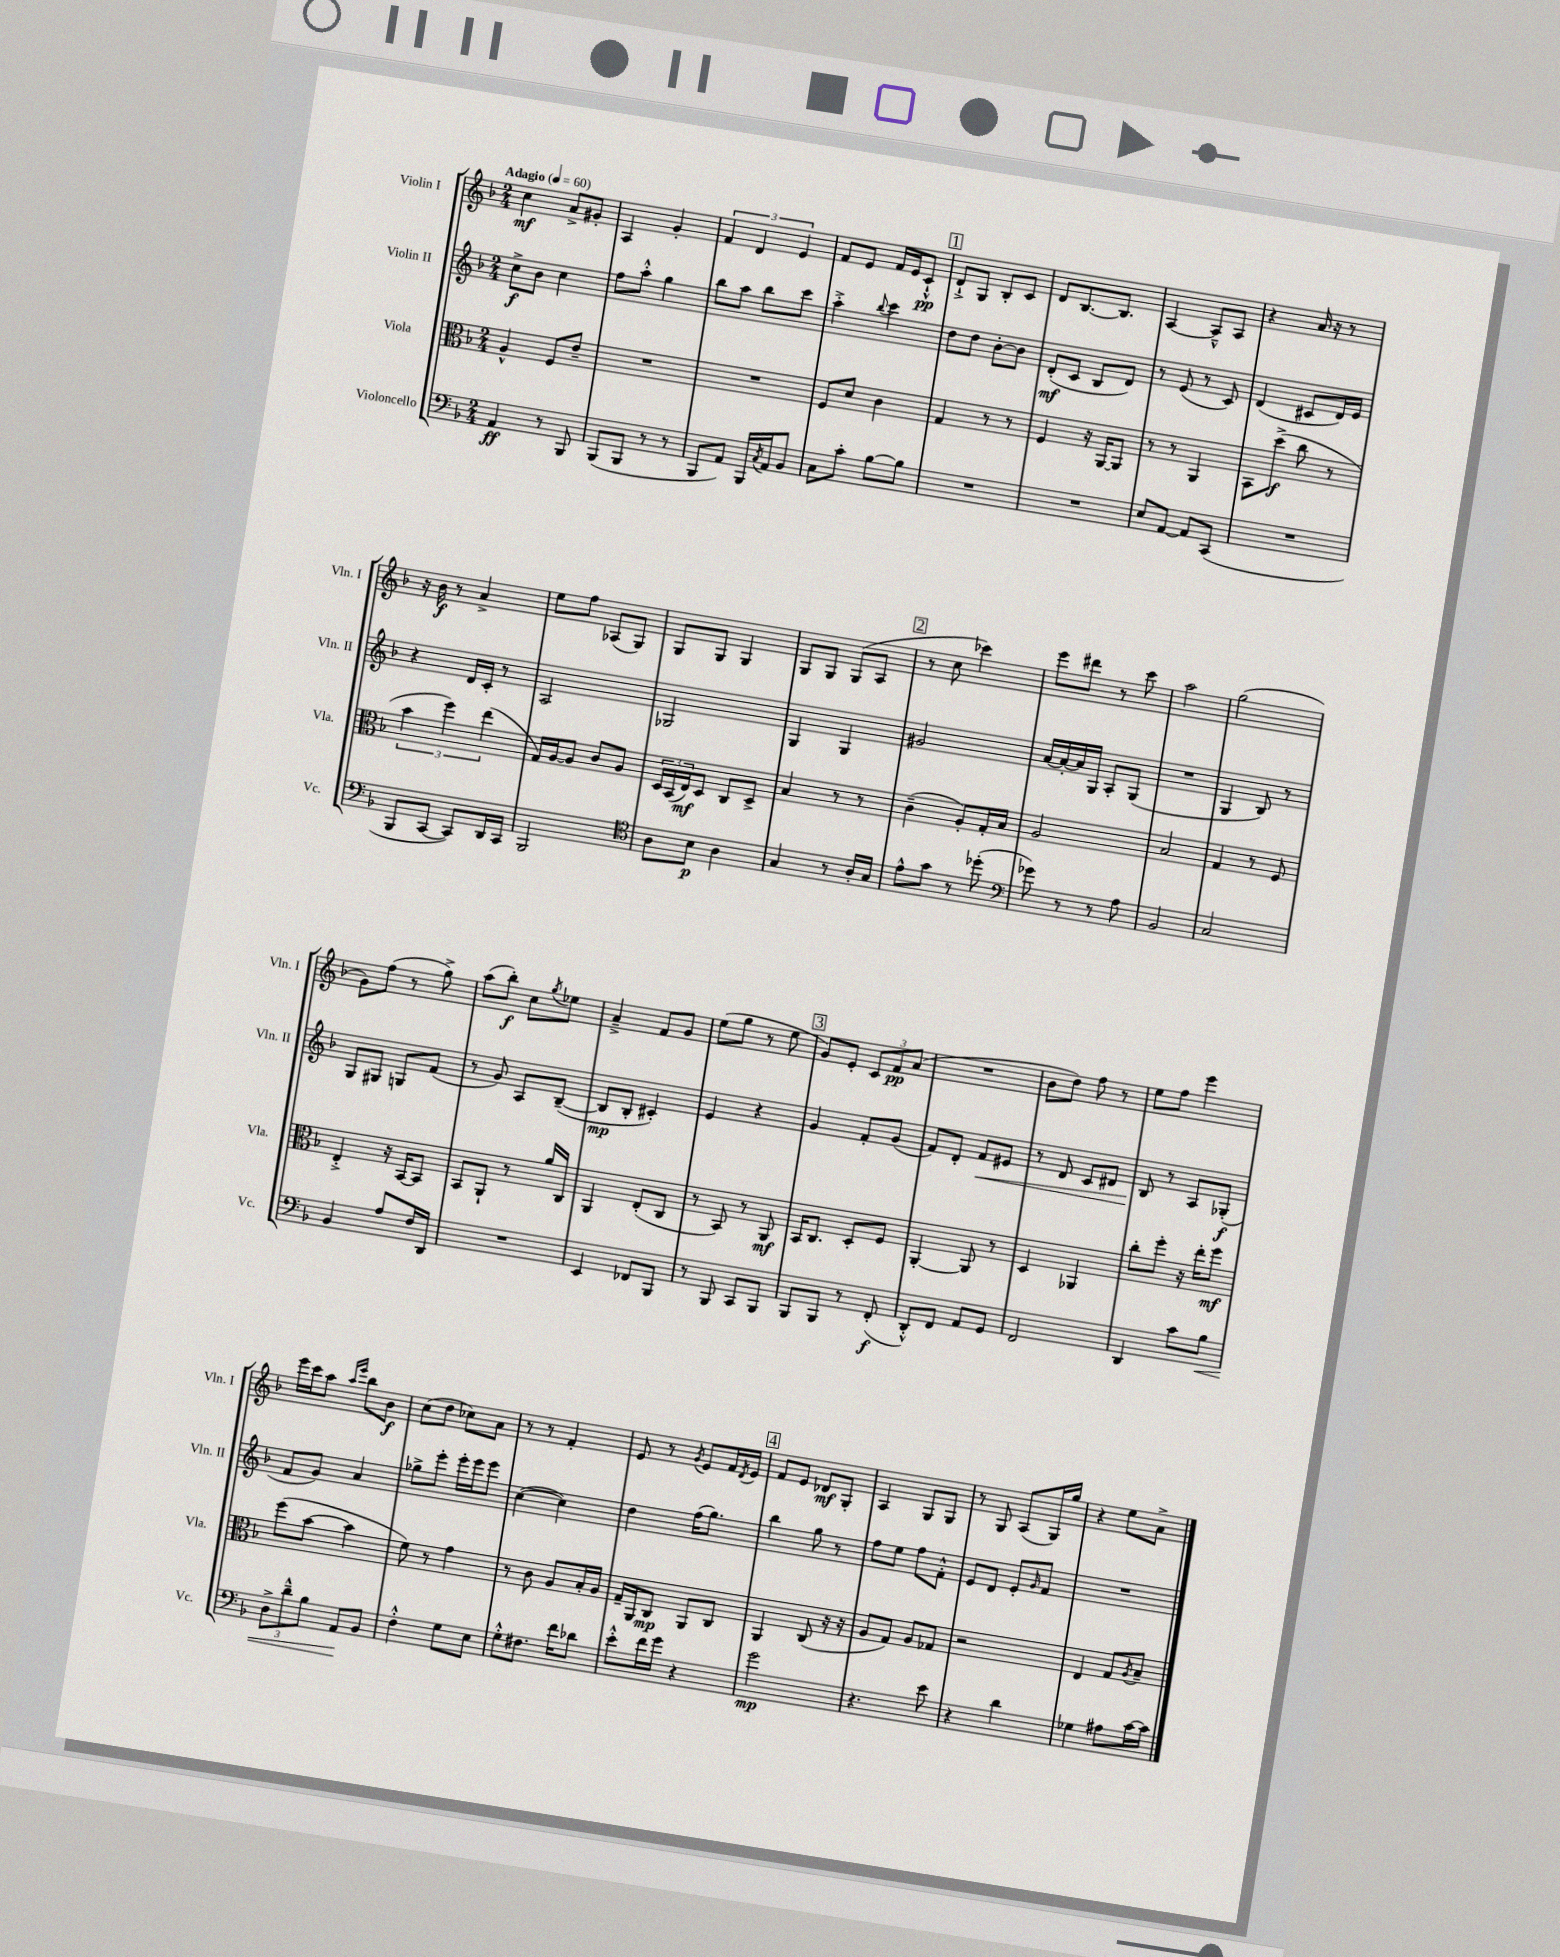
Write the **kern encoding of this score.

**kern	**kern	**kern	**kern
*staff4	*staff3	*staff2	*staff1
*clefF4	*clefC3	*clefG2	*clefG2
*k[b-]	*k[b-]	*k[b-]	*k[b-]
*M2/4	*M2/4	*M2/4	*M2/4
*MM60	*MM60	*MM60	*MM60
4AA/	4A^^/	8cc^\L	4cc\
.	.	8b-\J	.
8r	8F/L	4cc\	8a^/L
8BBB-/	8e~/J	.	8g#'/J
=	=	=	=
(8BBB-/L	2r	8ff\L	4A/
8BBB-/J	.	8aa'^^\J	.
8r	.	4gg\	4g'/
8r	.	.	.
=	=	=	=
8BBB-/L	2r	8bb-\L	6f/
8AA/J)	.	8aa\J	.
.	.	.	6d/
16BBB-/LL	.	8bb-\L	.
8qC/	.	.	.
16AA/J	.	.	.
.	.	.	6e/
8BB-/J	.	8ccc\J	.
=	=	=	=
8C\L	8F/L	4aa'^\	8f/L
8c'\J	8d/J	.	8e/J
.	.	8qqbb-/	.
[8B-\L	4c\	4ccc\	16f/LL
.	.	.	16e/J
8B-\]J	.	.	8c`^^/J
=	=	=	=
2r	4G/	8dd\L	8d`^/L
.	.	8dd\J	8G/J
.	8r	[8b-'\L	8B-'/L
.	8r	8b-\]J	8c/J
=	=	=	=
2r	4F/	(8d'/L	8d/L
.	.	8c/J	[8.B-/
.	16r	8B-/L	.
.	[16AA/LK	.	8.B-/]J
.	8AA/]J	8d/J)	.
=	=	=	=
8E/L	8r	8r	[4A/
[8AA/J	8r	(8e/	.
8AA/]L	4AA/	8r	8A~^^/]L
(8CC/J	.	8c/)	8A/J
=	=	=	=
2r	8BB-\L	(4d/	4r
.	(8dd^\J	.	.
.	8cc\	8c#/L	16a/
.	.	.	16r
.	8r	16d/L)	8r
.	.	16e/JJ	.
=	=	=	=
8BBB-/L	6b-\	4r	16r
.	.	.	16b-\
[8CC/J	.	.	8r
.	6ff\)	.	.
8CC/]L)	.	16d/LL	4a^/
.	.	16c'/JJ	.
.	(6ee\	.	.
16DD/L	.	8r	.
16CC/JJ	.	.	.
=	=	=	=
2BBB-/	16G/LL)	2A/	8ee\L
.	[16A/J	.	.
.	8A/]J	.	8ff\J
.	8c/L	.	(8A-/L
.	8A/J	.	8G/J)
=	=	=	=
*clefC4	*	*	*
8A\L	24D/LL	2G-/	8G/L
.	(24BB-/	.	.
.	24E/J)	.	.
8B-\J	8D/J	.	8G/J
4A\	8C/L	.	4G/
.	8D^/J	.	.
=	=	=	=
4G/	4B-/	4G/	8G/L
.	.	.	8G/J
8r	8r	4G/	(8G/L
16A'/LL	8r	.	8A/J
16G/JJ	.	.	.
=	=	=	=
8e^^\L	(4c~\	2g#/	8r
8g\J	.	.	8cc\
8r	8A'/L)	.	4ccc-\)
(8dd-'\	16G'/L	.	.
.	16B-/JJ	.	.
=	=	=	=
*clefF4	*	*	*
8g-\)	2A/	[16a/LL	8eee\L
.	.	16a'/_	.
8r	.	16a/]	8ddd#\J
.	.	16G/JJ	.
8r	.	8A'/L	8r
8A\	.	(8G/J	8ccc\
=	=	=	=
2BB-/	2B-/	2r	2aa\
=	=	=	=
2C/	4G/	4G/	(2gg\
.	8r	8B-/)	.
.	8F/	8r	.
=	=	=	=
4BB-/	4E'^/	8G/L	8g\L)
.	.	8G#/J	(8ff\J
8A/L	16r	8G/L	8r
.	[16BB-/LK	.	.
16F/L	8BB-/]J	(8f/J	8gg^\)
16DD/JJ	.	.	.
=	=	=	=
2r	8BB-/L	8r	(8aa\L
.	8AA`/J	8g/)	8bb-'\J)
.	8r	8A/L	8cc\L
.	.	.	8qgg/
.	16a/LL	([8B-~/J	8ee-\J
.	16C/JJ	.	.
=	=	=	=
4EE/	4AA/	8B-/]L	4a~^/
.	.	8B-'/J	.
8FF-/L	(8E'/L	4c#'/)	8f/L
8BBB-/J	8C/J	.	8g/J
=	=	=	=
8r	8r	4e/	(8ee\L
8BBB-/	8BB-/)	.	8gg\J
8CC/L	8r	4r	8r
8BBB-/J	8AA/	.	8ee\
=	=	=	=
8BBB-/L	16BB-/LK	4g/	8g/L)
.	8.C/J	.	.
8BBB-/J	.	.	8e'/J
8r	8D'/L	8f'/L	12c/L
.	.	.	12f/
(8FF'/	8F/J	(8g/J	.
.	.	.	(12a/J
=	=	=	=
8DD'^^/L)	[4AA'/	8f/L)	2r
8FF/J	.	8d'/J	.
8AA/L	8AA/]	8f/L	.
8GG/J	8r	8e#/J	.
=	=	=	=
2FF/	4D/	8r	8b-\L
.	.	8d/	8dd\J)
.	4AA-/	8c/L	8ff\
.	.	8d#/J	8r
=	=	=	=
4DD/	8cc'\L	8B-/	8ee\L
.	8ff'\J	8r	8ff\J
8c\L	16r	8A/L	4eee\
.	16ee'\LK	.	.
8B-\J	8ff\J	(8G-'/J	.
=	=	=	=
12D^\L	(8ff\L	8f/L	16eee\LL
.	.	.	16ccc\J
12d~^^\	.	.	.
.	[8b-\J	8g/J)	8aa\J
12B-\J	.	.	.
.	.	.	16qqaa/LL
.	.	.	16qqeee/JJ
8AA/L	4b-\]	4a/	8bb-\L
8BB-/J	.	.	8b-\J
=	=	=	=
4F'^^\	8f\)	8gg-^\L	(8cc\L
.	8r	8eee'\J	8dd\J
8G\L	4g\	16eee'\LL	8cc-\L)
.	.	16eee\J	.
8E\J	.	8eee\J	8a\J
=	=	=	=
8G'^^\L	8r	([4cc\	8r
8.F#\J	8c\	.	8r
.	8A/L	4cc\])	4f'/
16f\LK	.	.	.
8d-\J	16B-'/L	.	.
.	16A/JJ	.	.
=	=	=	=
8e'^^\L	16G~/LL	4dd\	8e/
.	16AA/J	.	.
16f\L	8C/J	.	8r
16g\JJ	.	.	.
.	.	.	8qg/
4r	8AA/L	(16ff\LK	8e/L
.	.	8.gg\J)	.
.	8C/J	.	16f/L
.	.	.	8qd/
.	.	.	16e/JJ
=	=	=	=
2g\	4AA/	4bb-\	8f/L
.	.	.	8e/J
.	(8C/	8gg\	8d-/L
.	16r	8r	8G'/J
.	16r	.	.
=	=	=	=
4.r	8A/L	8ff\L	4A/
.	8G/J)	8ee\J	.
.	8A/L	8ff\L	8G/L
8e\	8G-/J	8f'^^\J	8G/J
=	=	=	=
4r	2r	8e/L	8r
.	.	8d/J	8G/
4d\	.	8e'/L	(8A/L
.	.	16qqg/	.
.	.	8f/J	16G/L)
.	.	.	16gg/JJ
=	=	=	=
4G-\	4E/	2r	4r
8A#\L	8G/L	.	8ee\L
.	8qA/	.	.
[16c\L	8B-~/J	.	8a^\J
16c\]JJ	.	.	.
==	==	==	==
*-	*-	*-	*-
